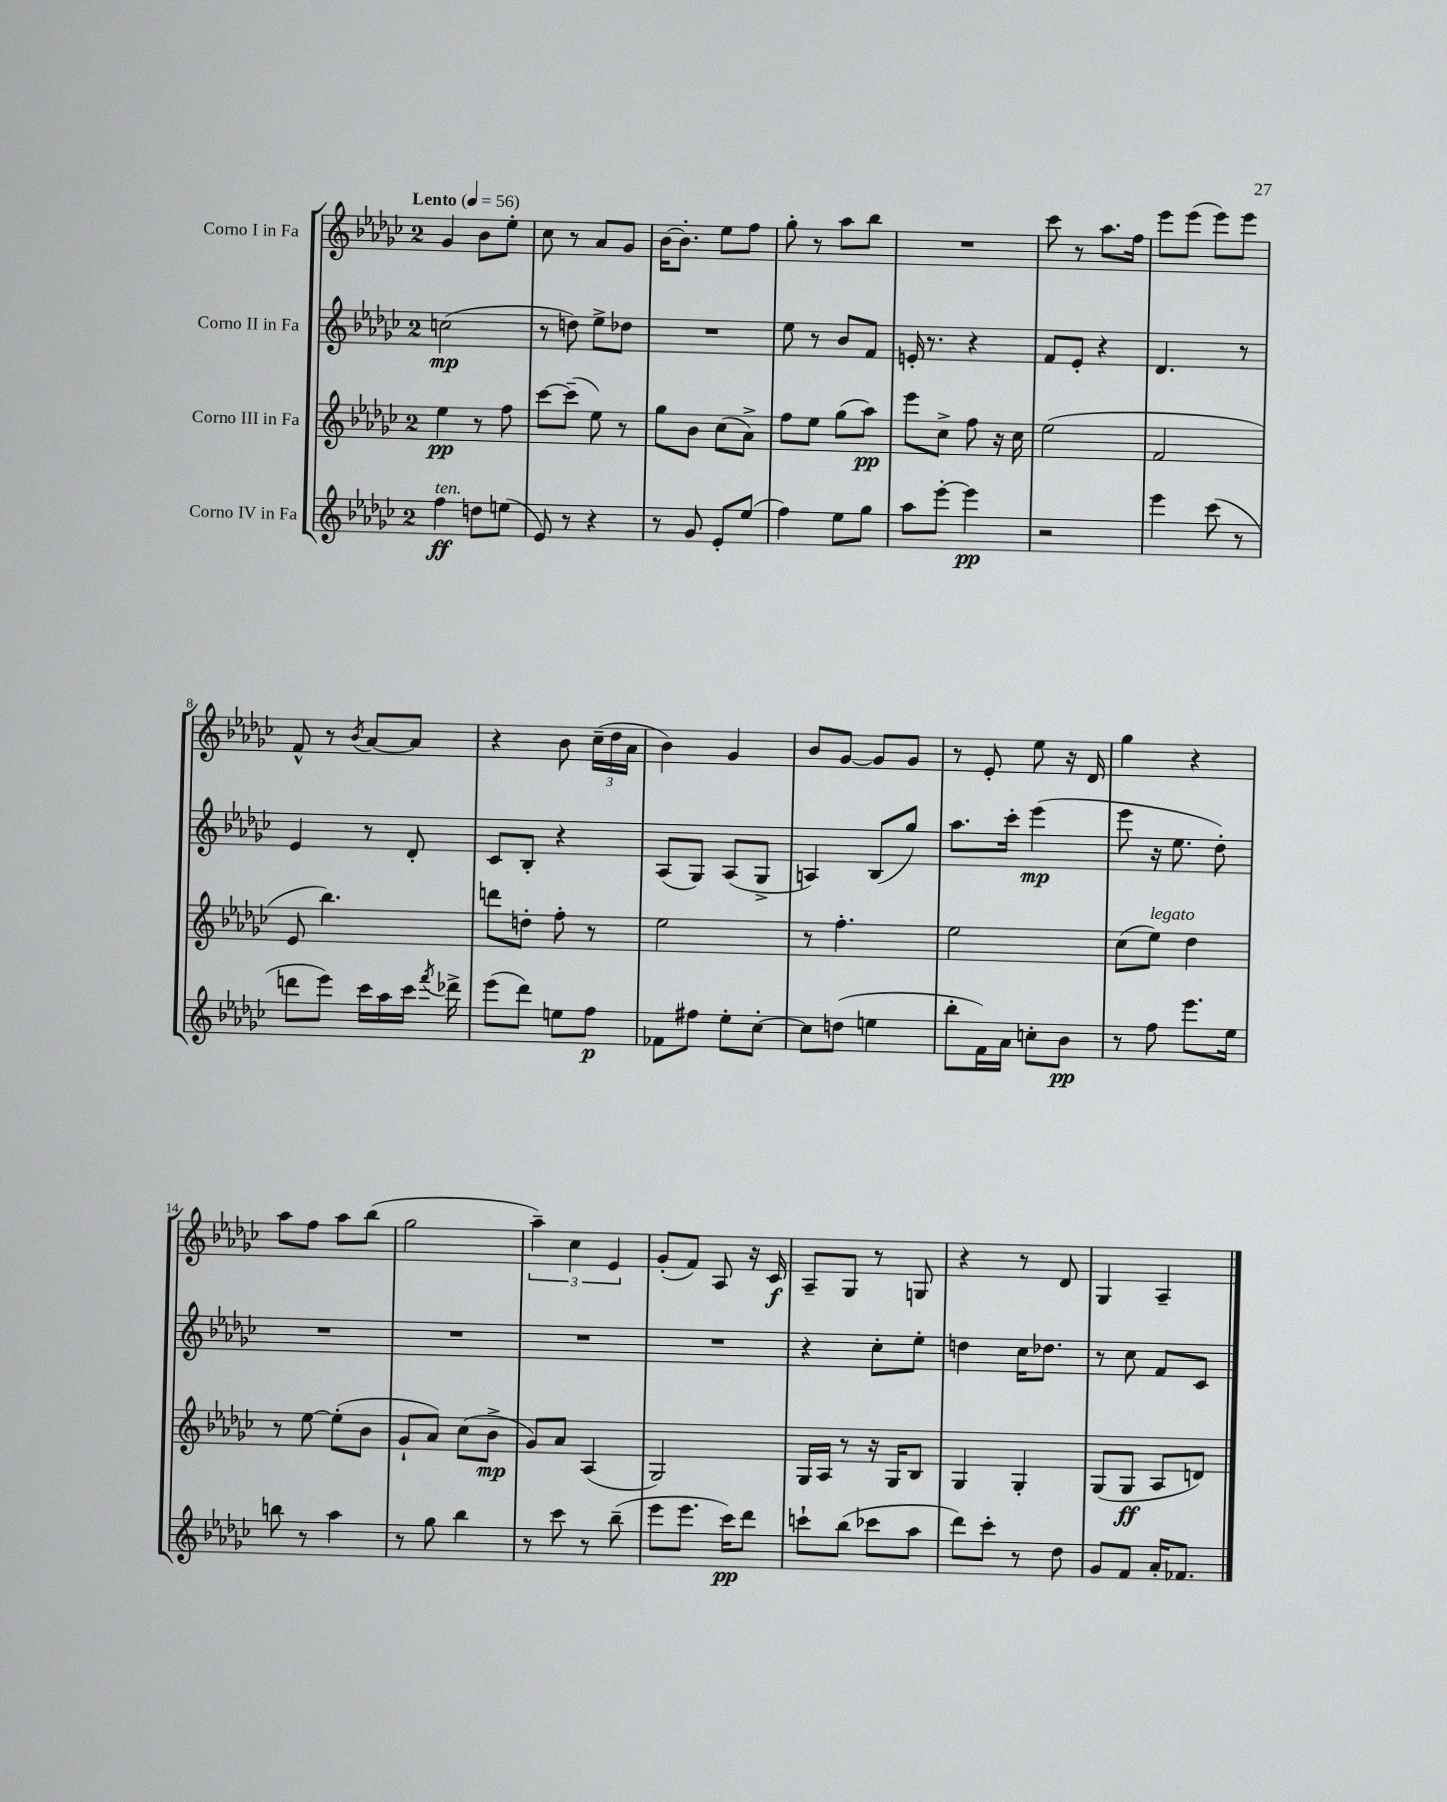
<<
\new StaffGroup <<
\new Staff = "s0" \with { instrumentName = "Corno I in Fa" } {
    \clef treble \key ges \major \once \override Staff.TimeSignature.style = #'single-digit \time 2/4 \tempo "Lento" 4 = 56
    \autoBeamOff ges'4 bes'8[ ees''8]-. |
    ces''8 r8 aes'8[ ges'8] |
    bes'16[~ bes'8.]-. ees''8[ f''8] |
    ges''8-. r8 aes''8[ bes''8] |
    R2 |
    ces'''8 r8 aes''8.[ f''16] |
    ees'''8[ ees'''8]( ees'''8[) ees'''8] |
    f'8-^ r8 \acciaccatura { bes'8 } aes'8[~ aes'8] |
    r4 bes'8 \tuplet 3/2 { ces''16[--( des''16 aes'16] } |
    bes'4) ges'4 |
    bes'8[ ges'8]~ ges'8[ ges'8] |
    r8 ees'8-. ees''8 r16 des'16 |
    ges''4 r4 |
    aes''8[ f''8] aes''8[ bes''8]( |
    ges''2 |
    \tuplet 3/2 { aes''4--) ces''4 ees'4 } |
    ges'8[-.( f'8]) aes8 r16 ces'16\f |
    aes8[-- ges8] r8 g8 |
    r4 r8 des'8 |
    ges4 aes4-- \bar "|." |
}
\new Staff = "s1" \with { instrumentName = "Corno II in Fa" } {
    \clef treble \key ges \major \once \override Staff.TimeSignature.style = #'single-digit \time 2/4
    \autoBeamOff c''2\mp( |
    r8 d''8) ees''8[-> des''8] |
    R2 |
    ees''8 r8 bes'8[ f'8] |
    e'16-. r8. r4 |
    f'8[ ees'8]-. r4 |
    des'4. r8 |
    ees'4 r8 des'8-. |
    ces'8[ bes8]-. r4 |
    aes8[( ges8]) aes8[( ges8]-> |
    a4) bes8[( ges''8]) |
    aes''8.[ ces'''16]-. ees'''4\mp( |
    ees'''8 r16 ees''8. des''8-.) |
    R2 |
    R2 |
    R2 |
    R2 |
    r4 ces''8[-. ees''8]-. |
    d''4 ces''16[ des''8.] |
    r8 ces''8 f'8[ ces'8] \bar "|." |
}
\new Staff = "s2" \with { instrumentName = "Corno III in Fa" } {
    \clef treble \key ges \major \once \override Staff.TimeSignature.style = #'single-digit \time 2/4
    \autoBeamOff ees''4\pp r8 f''8 |
    ces'''8[~ ces'''8]--( ees''8) r8 |
    ges''8[ bes'8] ces''8[( aes'8]->) |
    f''8[ ees''8] ges''8[( aes''8]\pp) |
    ees'''8[ ces''8]-> f''8 r16 ces''16 |
    ees''2( |
    f'2 |
    ees'8 bes''4.) |
    d'''8[ d''8]-. f''8-. r8 |
    ees''2 |
    r8 f''4.-. |
    ees''2 |
    ces''8[( ees''8]^\markup { \italic "legato" }) des''4 |
    r8 ees''8~ ees''8[-.( bes'8] |
    ges'8[-! aes'8]) ces''8[( bes'8]->\mp |
    ges'8[) aes'8] aes4( |
    ges2) |
    ges16[ aes16] r8 r16 ges16[ bes8] |
    ges4 ges4-. |
    ges8[( ges8]\ff aes8[ d'8]) \bar "|." |
}
\new Staff = "s3" \with { instrumentName = "Corno IV in Fa" } {
    \clef treble \key ges \major \once \override Staff.TimeSignature.style = #'single-digit \time 2/4
    \autoBeamOff f''4\ff^\markup { \italic "ten." } d''8[ e''8]( |
    ees'8) r8 r4 |
    r8 ges'8 ees'8[-. ees''8]( |
    f''4) ees''8[ ges''8] |
    aes''8[ ees'''8]~-. ees'''4\pp |
    r2 |
    ees'''4 ces'''8( r8 |
    d'''8[ ees'''8]) ces'''16[ aes''16 ces'''16] \acciaccatura { f'''8 } des'''16-> |
    ees'''8[( des'''8]) e''8[ f''8]\p |
    fes'8[ fis''8] ees''8[-. ces''8]~-. |
    ces''8[ d''8]( e''4 |
    bes''8[-. f'16) aes'16] c''8[-. bes'8]\pp |
    r8 f''8 ees'''8.[ ees''16] |
    b''8 r8 aes''4 |
    r8 ges''8 bes''4 |
    r8 ces'''8 r8 bes''8--( |
    ees'''8[ ees'''8.] ces'''16[\pp) des'''8] |
    c'''8[-! bes''8]( ces'''8[ aes''8] |
    des'''8[) ces'''8]-. r8 des''8 |
    ges'8[ f'8] aes'16[-. fes'8.] \bar "|." |
}
>>
>>
